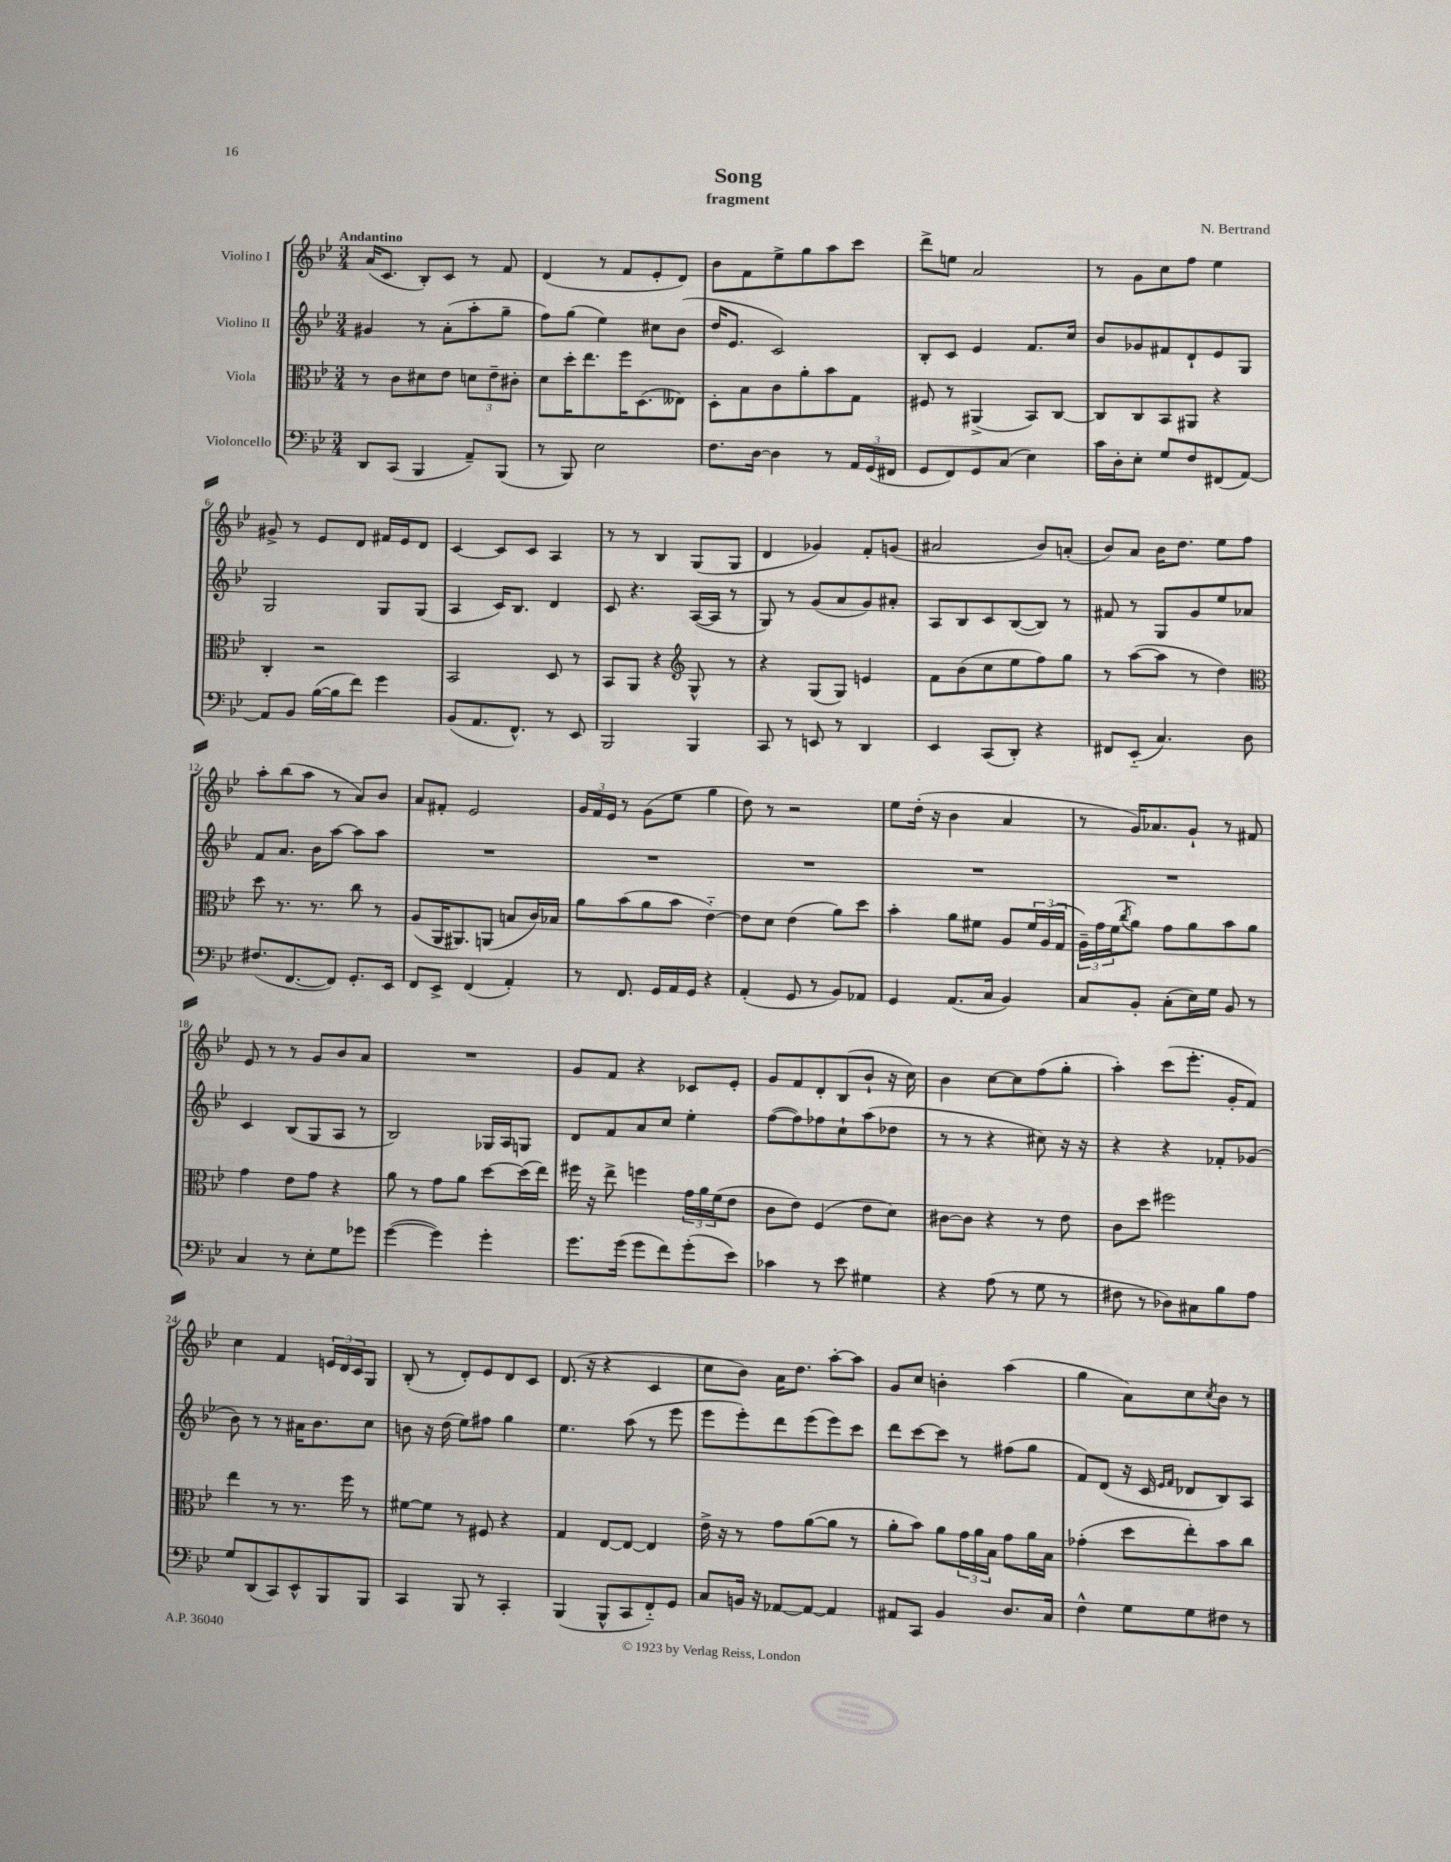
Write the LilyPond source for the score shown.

\header { title = "Song" composer = "N. Bertrand" subtitle = "fragment" }
<<
\new StaffGroup <<
\new Staff = "s0" \with { instrumentName = "Violino I" } {
    \clef treble \key bes \major \numericTimeSignature \time 3/4 \tempo "Andantino"
    a'16( c'8. bes8-.) c'8 r8 f'8 |
    d'4( r8 f'8 ees'8-. d'8) |
    bes'8 f'8 ees''8-> g''8 a''8 c'''8 |
    d'''8-> e''8 a'2 |
    r8 g'8 c''8 f''8 ees''4 |
    gis'8-> r8 ees'8 d'8 fis'16 ees'16 d'8 |
    c'4~ c'8 c'8 a4 |
    r8 r8 bes4 g8( g8 |
    d'4 ges'4) f'8-. g'8( |
    ais'2 bes'8) a'8-.( |
    bes'8) a'8 bes'16 d''8. ees''8 f''8 |
    a''8-. bes''8( a''8 r8 a'8) bes'8 |
    a'8 fis'8-. ees'2 |
    \tuplet 3/2 { g'16 f'16 ees'16 } r8 g'8( ees''8 g''4 |
    d''8) r8 r2 |
    ees''8 d''16-.( r16 bes'4 a'4 |
    r8 g'16) aes'8. g'8-! r8 fis'8 |
    ees'8 r8 r8 g'8 bes'8 a'8 |
    R2. |
    g'8 f'8 r4 ces'8 ees'8-. |
    g'8 f'8 d'8-. bes8( bes'8-! r16 c''16) |
    bes'4 c''8~ c''8 f''8( g''8-. |
    a''4-.) c'''8( ees'''8.-. g'16-. f'8) |
    c''4 f'4 \tuplet 3/2 { e'16 d'16 c'16 } g8 |
    bes8-.( r8 d'8-.) ees'8 d'8 c'8 |
    d'8.( r16 r4 c'4 |
    c''8 bes'8) a'16 d''8. a''8~-. a''8 |
    g'8 c''8 b'4-. a''4( |
    g''4 a'8) c''8 \acciaccatura { c''8 } bes'8 r8 \bar "|." |
}
\new Staff = "s1" \with { instrumentName = "Violino II" } {
    \clef treble \key bes \major \numericTimeSignature \time 3/4
    gis'4 r8 a'8-.( a''8-. g''8-- |
    f''8) g''8( ees''4) cis''8 bes'8( |
    d''16 ees'8. c'2) |
    bes8-. c'8 ees'4 f'8. c''16 |
    bes'8 ges'8 fis'8 d'8-! ees'8 g8 |
    g2 g8 g8( |
    a4 c'16) bes8. d'4 |
    c'8 r4. a16~( a16 r8 |
    g8) r8 g'8( a'8 g'8) ais'8-. |
    a8 bes8 c'8 bes8~( bes8) r8 |
    fis'8 r8 g8 g'8 ees''8 aes'8 |
    f'8 a'8. bes'16 a''8~ a''8 a''8 |
    R2. |
    R2. |
    R2. |
    R2. |
    R2. |
    c'4 bes8( g8 a8 r8 |
    bes2) ges16 a16 g8 |
    d'8 f'8 a'8 c''8 ees''4-. |
    f''8~( f''8) fes''8 c''8-! a''8( des''8 |
    r8 r8 r4 cis''8) r16 r16 |
    r4 r4 fes'8-. ges'8( |
    bes'8) r8 r8 ais'16 bes'8. c''8 |
    b'8 r16 d''16( ees''8) fis''8 g''4 |
    ees''4. a''8( r8 ees'''8 |
    ees'''8 ees'''8-.) d'''8 ees'''8( ees'''8) c'''8 |
    d'''8 c'''8~ c'''8 r8 fis''8( g''8 |
    f'8) d'8( r16 c'16 \grace { ees'16 f'16 } des'8 bes8) a8 \bar "|." |
}
\new Staff = "s2" \with { instrumentName = "Viola" } {
    \clef alto \key bes \major \numericTimeSignature \time 3/4
    r8 c'8 dis'8 ees'8 \tuplet 3/2 { d'8 ees'8-- cis'8-. } |
    d'8 d''16-. ees''8. f''16 d8.( eeses8) |
    d8-. bes8 c'8 a'8-. bes'8 g8 |
    fis8 r8 ais,4->( bes,8) c8~ |
    c8 c8 bes,8 ais,8 r4 |
    c4-. r2 |
    bes,2 d8 r8 |
    bes,8 a,8 r4 \clef treble g8-^ r8 |
    r4 g8( g8) e'4 |
    f'8 bes'8( c''8 ees''8 f''8) g''8 |
    r8 a''8~( a''8 r8 d''4) |
    \clef alto d''8 r8. r8. c''8 r8 |
    a8( a,16 ais,8.) a,8( b8 c'16) bes16 |
    a'8 bes'8( a'8 bes'8 ees'4~-_) |
    ees'8 d'8 ees'4( a'8) d''8 |
    bes'4-. a'8 fis'8 a8 \tuplet 3/2 { fis'16 a16( g16 } |
    \tuplet 3/2 { a16--) g'16 f'16( } \acciaccatura { c''8 } a'8) g'8 a'8 bes'8 a'8 |
    g'4 ees'8 g'8 r4 |
    a'8 r8 g'8 a'8 d''8~ d''16( ees''16) |
    fis''16 r16 ees''8-> f''4 \tuplet 3/2 { g'16 a'16 f'16( } ees'8 |
    c'8 ees'8) f4( ees'8 d'8) |
    cis'8~ cis'8 r4 r8 ees'8 |
    c'8 d''8 fis''2 |
    ees''4 r8 r8. f''16 r8 |
    fis'8~ fis'8 r8 fis8 r4 |
    g4 ees8~ ees8~ ees4 |
    ees'16-> r16 r8 g'8 a'8~( a'8 r8 |
    a'8-. bes'8) a'8 \tuplet 3/2 { g'16 a'16 bes16 } g'8 a'16 bes16 |
    ges'4-.( d''8 ees''8-.) bes'8 c''8 \bar "|." |
}
\new Staff = "s3" \with { instrumentName = "Violoncello" } {
    \clef bass \key bes \major \numericTimeSignature \time 3/4
    d,8 c,8( bes,,4 a,8--) bes,,8( |
    r8 bes,,8) ees2 |
    f8. d16~ d4 r8 \tuplet 3/2 { a,16 g,16( fis,16 } |
    g,8 f,8) g,8 c8( ees4) |
    c'16 d16-. ees8-. g8 f8 fis,8( a,8~) |
    a,8 bes,8 bes16~( bes16 f'8) g'4 |
    bes,8( a,8. f,8.-^) r8 ees,8 |
    bes,,2 bes,,4 |
    c,8 r8 e,8 r8 d,4 |
    ees,4 c,8( d,8-.) r4 |
    fis,8 ees,8-_( c4.) d8 |
    fis8.( f,8.~ f,8) g,8.-. ees,16 |
    f,8 ees,8-> f,4( a,4-.) |
    r8 f,8. g,16 a,16 g,16 r4 |
    a,4-.( g,8 r8 bes,8) aes,8 |
    g,4 a,8.( c16 bes,4) |
    c8 bes,8-. c8-.( ees16) g16 bes,8 r8 |
    c4 r8 ees8-. g8 ges'8 |
    g'4~( g'4) g'4-. |
    g'8. g'16( g'8 f'8) g'8-.( ees'8) |
    ces'4 r8 ees'8 gis4 |
    r4 a8( r8 g8 r8 |
    fis8 r8 des8) cis8 bes8 a8 |
    g8 d,8( c,8) ees,8-^ bes,,8 bes,,8 |
    c,4 bes,,8 r8 c,4-. |
    bes,,4( bes,,8-^ c,8 f,8-_) g,8 |
    c8 b,16 r16 aes,8~ aes,8~ aes,4 |
    ais,8 c,8 bes,4 d8. c16 |
    f4-^ g8 g8 fis8 r8 \bar "|." |
}
>>
>>
